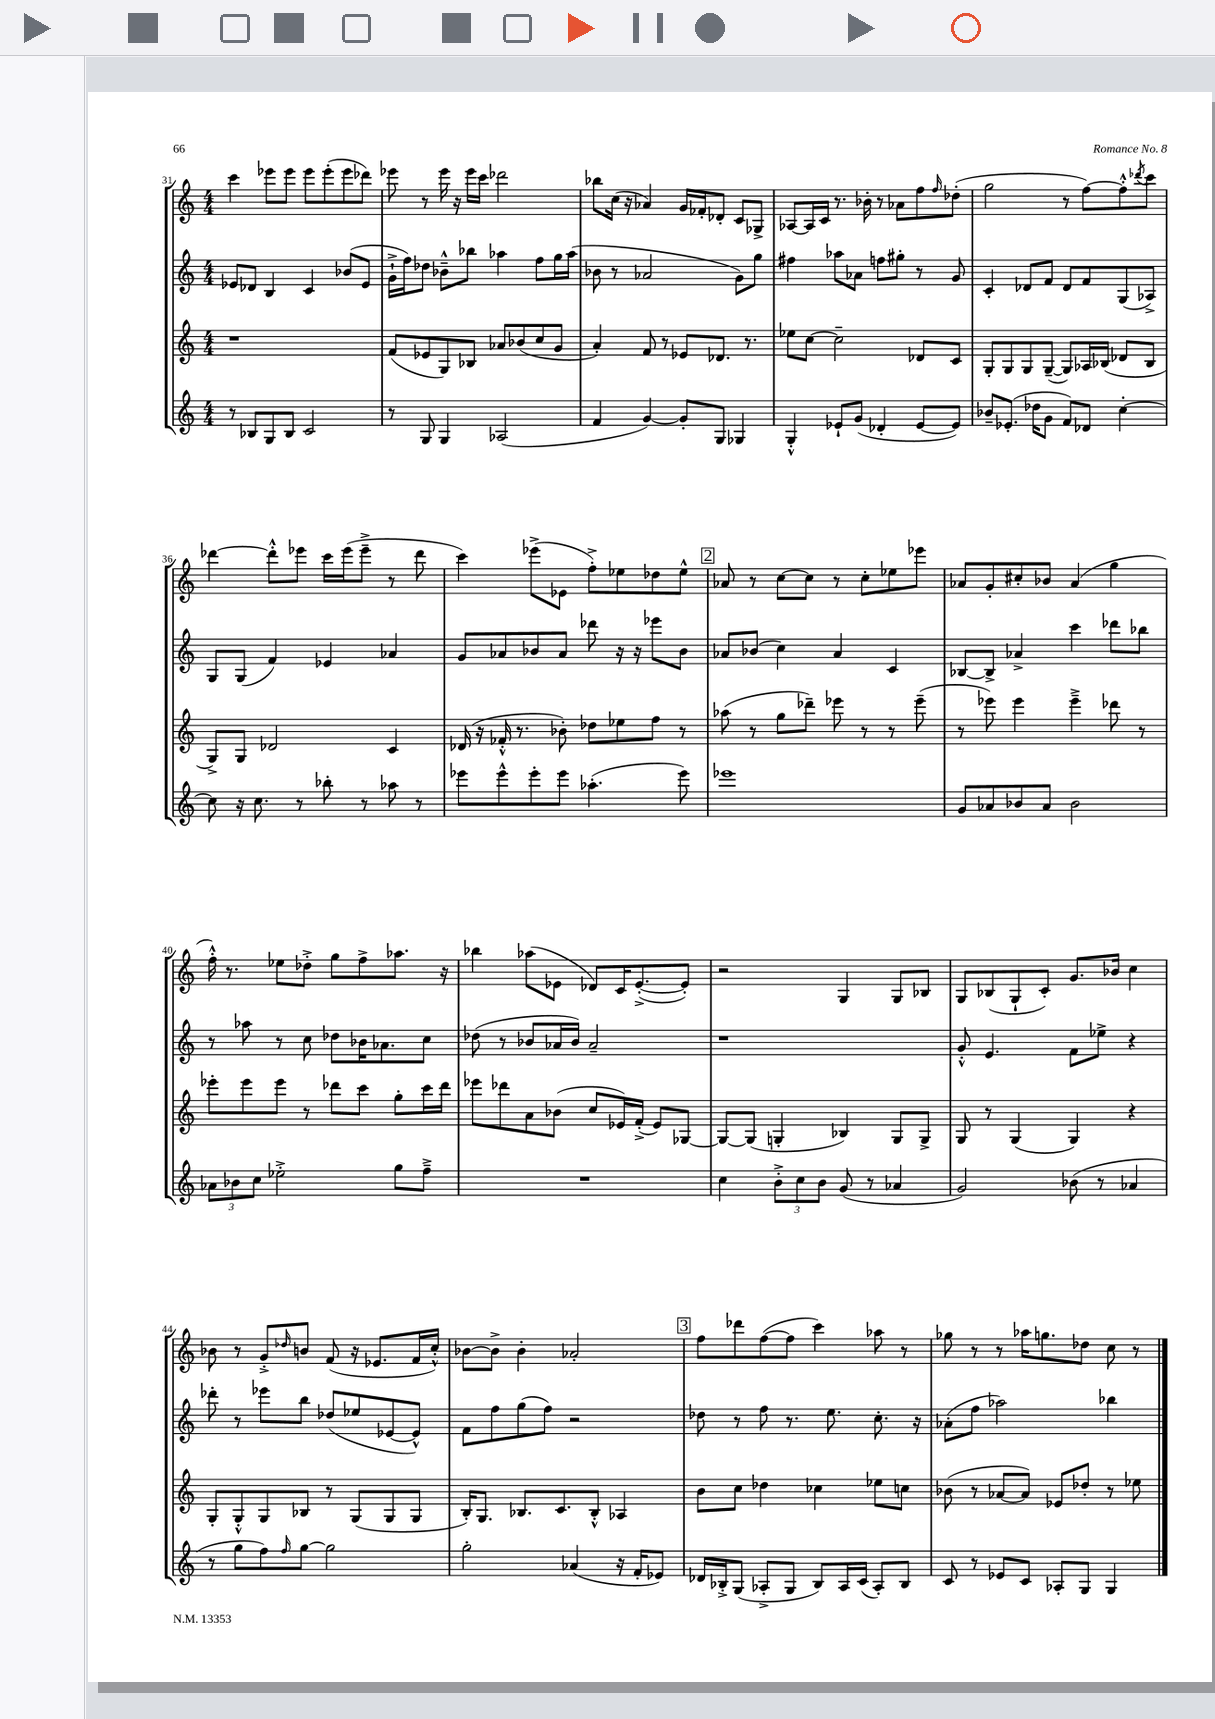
<<
\new StaffGroup <<
\new Staff = "s0" {
    \clef treble \key c \major \numericTimeSignature \time 4/4
    c'''4 ees'''8 ees'''8 ees'''8 ees'''8-.( ees'''8 des'''8) |
    ees'''8 r8 ees'''16 r16 ees'''16 c'''16 des'''2 |
    bes''8 c''16( r16 aes'4) g'16 fes'16-. des'8-. c'8 ges8-> |
    aes8~ aes16 c'16 r8. bes'16-. r8 aes'8 f''8 \grace { f''16 } des''8-.( |
    g''2 r8 f''8~) f''8-.-^ \acciaccatura { des'''8 } c'''8 |
    des'''4~ des'''8-.-^ ees'''8 c'''16 ees'''16( ees'''8---> r8 des'''8 |
    c'''4) ees'''8->( ees'8 f''8-.->) ees''8 des''8 ees''8-^ |
    \mark \markup { \box "2" } aes'8 r8 c''8~ c''8 r8 c''8-. ees''8 ees'''8 |
    aes'8 g'8-. cis''8-. bes'8 aes'4( g''4 |
    f''16-.-^) r8. ees''8 des''8-.-> g''8 f''8-> aes''8. r16 |
    bes''4 aes''8( ees'8 des'8) c'16 ees'8.~-.->( ees'8-.) |
    r2 g4 g8 bes8 |
    g8 bes8( g8-! c'8-.) g'8. bes'16 c''4 |
    bes'8 r8 g'8-.-> \grace { des''16 } b'8 f'8( r16 ees'8. f'16 c''16-.-^) |
    bes'8~ bes'8-> bes'4-. aes'2-. |
    \mark \markup { \box "3" } f''8 des'''8 f''8~( f''8 c'''4) aes''8 r8 |
    ges''8 r8 r8 aes''16 g''8. des''8 c''8 r8 \bar "|." |
}
\new Staff = "s1" {
    \clef treble \key c \major \numericTimeSignature \time 4/4
    ees'8 des'8 b4 c'4 bes'8( ees'8 |
    g'16-!-> f''16) des''8 bes'8---^ bes''8 aes''4 f''8 g''16 aes''16( |
    bes'8 r8 aes'2 g'8) g''8 |
    fis''4 aes''8 aes'8 f''8 gis''8-. r8 g'8 |
    c'4-. des'8 f'8 des'8 f'8 g8( aes8->) |
    g8 g8( f'4) ees'4 aes'4 |
    g'8 aes'8 bes'8 aes'8 des'''8 r16 r16 ees'''8 bes'8 |
    \mark \markup { \box "2" } aes'8 bes'8( c''4) aes'4 c'4 |
    bes8~ bes8-> aes'4-> c'''4 des'''8 bes''8 |
    r8 aes''8 r8 c''8 des''8 bes'16 aes'8. c''8 |
    des''8( r8 bes'8 aes'16 bes'16) aes'2-- |
    r1 |
    g'8-.-^ e'4. f'8 ees''8-> r4 |
    des'''8-. r8 ees'''8 b''8 des''8( ees''8 ees'8~ ees'8-^) |
    f'8 f''8 g''8( f''8) r2 |
    \mark \markup { \box "3" } des''8 r8 f''8 r8. e''8. c''8.-. r16 |
    aes'8-.( f''8 aes''2) bes''4 \bar "|." |
}
\new Staff = "s2" {
    \clef treble \key c \major \numericTimeSignature \time 4/4
    r1 |
    f'8( ees'8 g8) bes8 aes'8 bes'8( c''8 g'8 |
    a'4-.) f'8 r8 ees'8 des'8. r8. |
    ees''8 c''8~ c''2-- des'8 c'8 |
    g8-. g8 g8 g8~--( g8) aes16 bes16( des'8 bes8 |
    g8->) g8 des'2 c'4 |
    des'16( r16 fes'16-.-^ r8. bes'8-.) des''8 ees''8 f''8 r8 |
    \mark \markup { \box "2" } aes''8( r8 g''8 des'''8--) ees'''8 r8 r8 ees'''8--( |
    r8 ees'''8) ees'''4 ees'''4---> des'''8 r8 |
    ees'''8-. ees'''8 ees'''8 r8 des'''8 c'''8 g''8-. c'''16 des'''16 |
    ees'''8 des'''8 a'8 bes'8( c''8 ees'16) f'16-.->( ees'8) ges8~ |
    ges8~ ges8( g4-. bes4) g8 g8-> |
    g8 r8 g4( g4) r4 |
    g8-. g8-.-^ g8 bes8 r8 g8( g8 g8 |
    b16-.) g8. bes8. c'8. bes8-.-^ aes4 |
    \mark \markup { \box "3" } b'8 c''8 des''4 ces''4 ees''8 c''8 |
    bes'8( r8 aes'8~ aes'8) ees'8 des''8-. r8 ees''8 \bar "|." |
}
\new Staff = "s3" {
    \clef treble \key c \major \numericTimeSignature \time 4/4
    r8 bes8 g8 bes8 c'2 |
    r8 g8 g4 aes2( |
    f'4 g'4~) g'8-. g8 ges4 |
    g4-.-^ ees'8-! g'8( des'4-. ees'8~ ees'8) |
    bes'8-- ees'8.-.( des''16 g'8 f'8) des'8 c''4~-. |
    c''8 r16 c''8. r8 bes''8-. r8 aes''8 r8 |
    ees'''8 ees'''8-^ ees'''8-. ees'''8 aes''4.-.( ees'''8) |
    \mark \markup { \box "2" } ees'''1 |
    g'8 aes'8 bes'8 aes'8 bes'2 |
    \tuplet 3/2 { aes'8 bes'8 c''8 } ees''2-.-> g''8 f''8---> |
    R1 |
    c''4 \tuplet 3/2 { b'8-.-> c''8 b'8 } g'8( r8 aes'4 |
    g'2) bes'8( r8 aes'4 |
    r8 g''8 f''8) \grace { f''16 } g''8~ g''2 |
    g''2-. aes'4( r16 f'16-. ees'8) |
    \mark \markup { \box "3" } des'16 bes16-.-> g8( aes8-.-> g8 bes8) aes16 c'16( aes8-.) bes8 |
    c'8 r8 ees'8 c'8 aes8-. g8 g4 \bar "|." |
}
>>
>>
\layout { \context { \Score currentBarNumber = #31 } }
